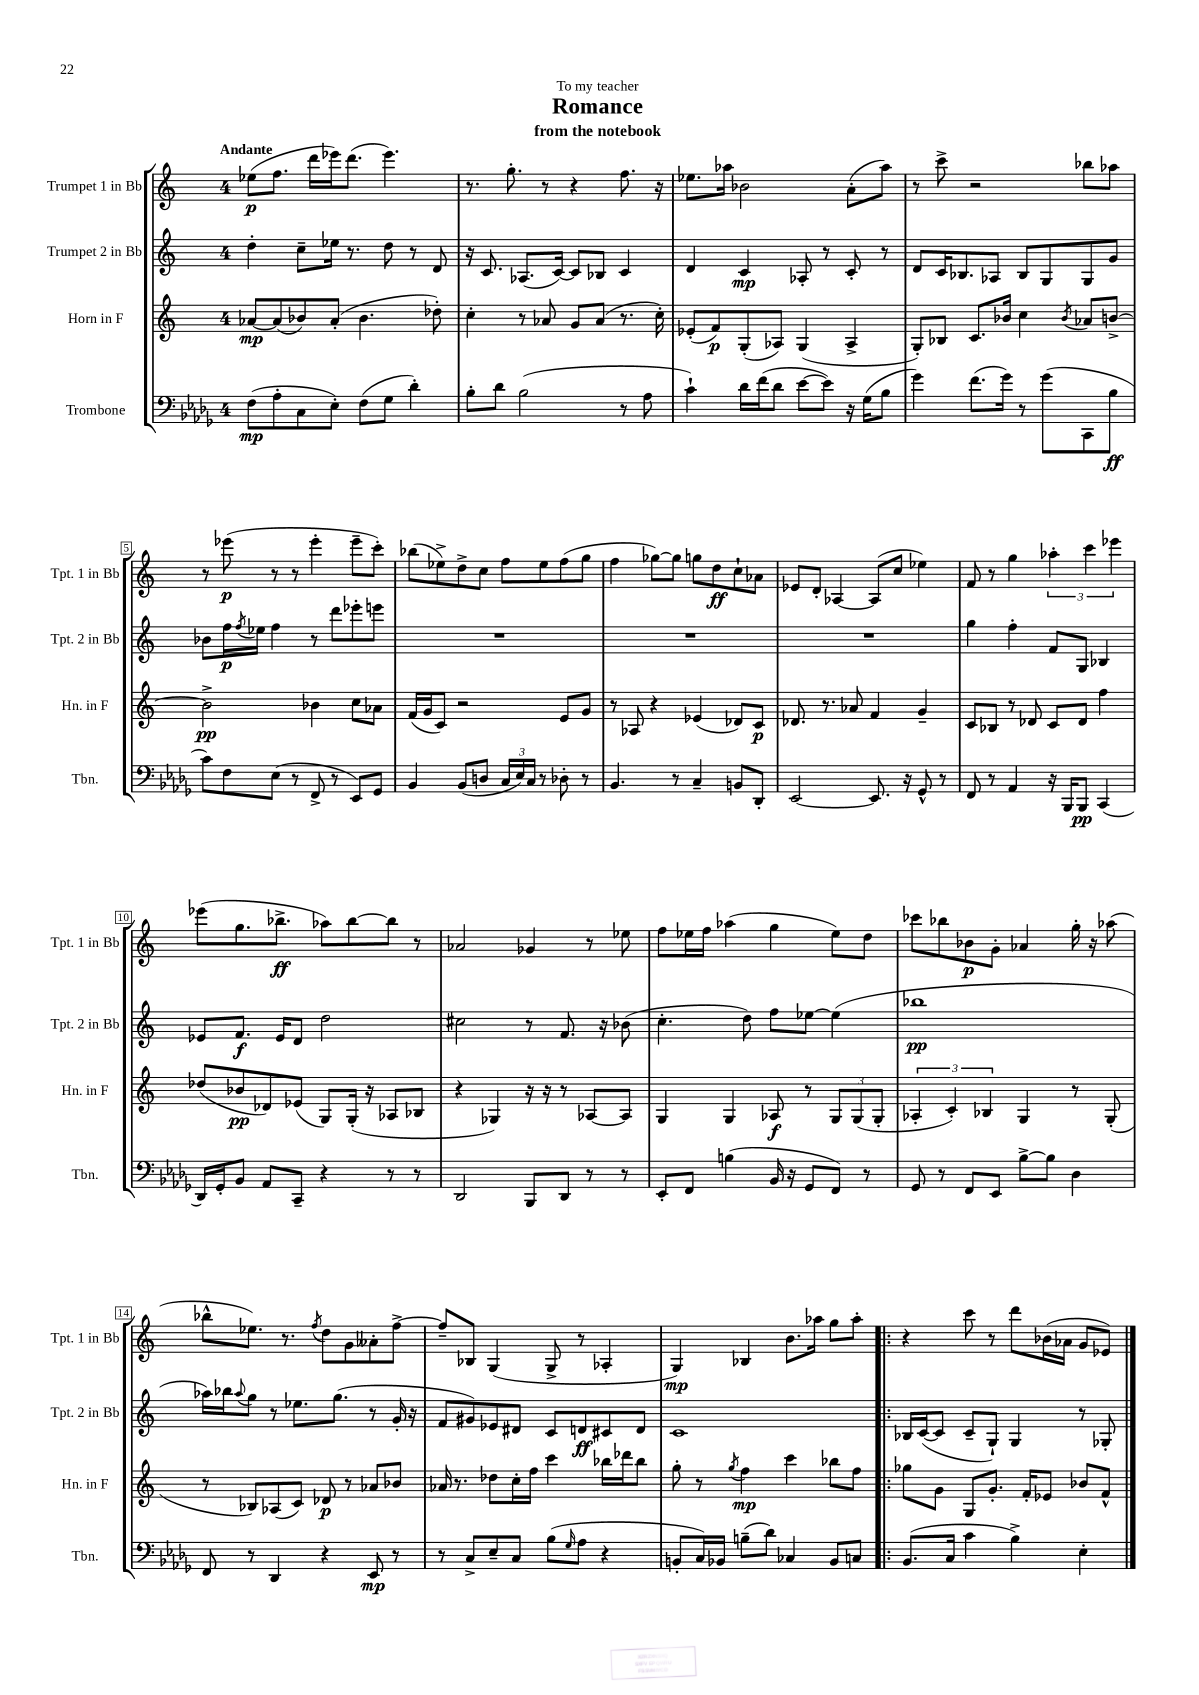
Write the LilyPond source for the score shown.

\header { title = "Romance" subtitle = "from the notebook" dedication = "To my teacher" }
<<
\new StaffGroup <<
\new Staff = "s0" \with { instrumentName = "Trumpet 1 in Bb" shortInstrumentName = "Tpt. 1 in Bb" } {
    \clef treble \key c \major \once \override Staff.TimeSignature.style = #'single-digit \time 4/4 \tempo "Andante"
    ees''8\p( f''8. d'''16 ees'''16) d'''8.( ees'''4.) |
    r8. g''8.-. r8 r4 f''8. r16 |
    ees''8. aes''16 bes'2 a'8-.( aes''8) |
    r8 c'''8-> r2 bes''8 aes''8 |
    r8 ees'''8\p( r8 r8 ees'''4-. ees'''8-- c'''8-.) |
    bes''8( ees''8->) d''8-> c''8 f''8 ees''8 f''8( g''8 |
    f''4 ges''8~) ges''8 g''8 d''8\ff c''8-! aes'8 |
    ees'8 d'8-. aes4~ aes8( c''8 ees''4) |
    f'8 r8 g''4 \tuplet 3/2 { aes''4-. c'''4 ees'''4 } |
    ees'''8( g''8. bes''8.->\ff aes''8) bes''8~ bes''8 r8 |
    aes'2 ges'4 r8 ees''8 |
    f''8 ees''16 f''16 aes''4( g''4 ees''8) d''8 |
    ces'''8 bes''8 bes'8\p g'8-. aes'4 g''16-. r16 aes''8( |
    bes''8-^ ees''8.) r8. \acciaccatura { f''8 } d''8 g'8 aeses'8-. f''8~-> |
    f''8-- bes8 g4( g8-> r8 aes4-. |
    g4\mp) bes4 b'8. aes''16 g''8 aes''8-. |
    \bar ".|:" r4 c'''8 r8 d'''8 bes'16( aes'16 g'8 ees'8) \bar "|." |
}
\new Staff = "s1" \with { instrumentName = "Trumpet 2 in Bb" shortInstrumentName = "Tpt. 2 in Bb" } {
    \clef treble \key c \major \once \override Staff.TimeSignature.style = #'single-digit \time 4/4
    d''4-. c''8-- ees''16 r8. d''8 r8 d'8 |
    r16 c'8. aes8.( c'16~) c'8 bes8 c'4 |
    d'4 c'4\mp aes8-. r8 c'8-. r8 |
    d'8 c'16 bes8. aes8 bes8 g8 g8 g'8 |
    bes'8 f''16\p \acciaccatura { f''8 } ees''16 f''4 r8 d'''8 ees'''8-. e'''8 |
    R1 |
    R1 |
    R1 |
    g''4 f''4-. f'8 g8 bes4 |
    ees'8 f'8.\f ees'16 d'8 d''2 |
    cis''2 r8 f'8. r16 bes'8( |
    c''4.-. d''8) f''8 ees''8~ ees''4( |
    bes''1\pp |
    aes''16) bes''16 \appoggiatura { aes''8 } g''8 r8 ees''8. g''8.( r8 g'16-. r16 |
    f'8 gis'8) ees'8 dis'8 c'8 d'8\ff cis'8 d'8 |
    c'1 |
    \bar ".|:" bes16 c'16~( c'8 c'8-- g8-!) g4 r8 ges8-. \bar "|." |
}
\new Staff = "s2" \with { instrumentName = "Horn in F" shortInstrumentName = "Hn. in F" } {
    \clef treble \key c \major \once \override Staff.TimeSignature.style = #'single-digit \time 4/4
    aes'8~\mp aes'8( bes'8) aes'8-.( bes'4. des''8-.) |
    c''4-. r8 aes'8 g'8 aes'8( r8. c''16-.) |
    ees'8-.( f'8\p) g8-.( aes8) g4( aes4-> |
    g8-.) bes8 c'8. bes'16 c''4 \acciaccatura { bes'8 } aes'8 b'8~-> |
    b'2->\pp bes'4 c''8 aes'8 |
    f'16( g'16 c'8) r2 e'8 g'8 |
    r8 aes8 r4 ees'4( des'8) c'8\p |
    des'8. r8. aes'8 f'4 g'4-- |
    c'8 bes8 r8 des'8 c'8 des'8 f''4 |
    des''8( bes'8\pp des'8) ees'8( g8) g16-.( r16 aes8 bes8 |
    r4 ges4) r16 r16 r8 aes8~ aes8 |
    g4 g4 aes8\f r8 \tuplet 3/2 { g8 g8( g8-. } |
    \tuplet 3/2 { aes4-. c'4-.) bes4 } g4 r8 g8-.( |
    r8 bes8) aes8( c'8) des'8\p r8 aes'8 bes'8 |
    aes'16 r8. des''8 c''16-. f''16 c'''4 bes''16 des'''16 bes''8 |
    g''8-. r8 \acciaccatura { g''8 } f''4\mp c'''4 bes''8 f''8 |
    \bar ".|:" ges''8 g'8 g8 g'8.-. f'16-. ees'8 bes'8 f'8-^ \bar "|." |
}
\new Staff = "s3" \with { instrumentName = "Trombone" shortInstrumentName = "Tbn." } {
    \clef bass \key des \major \once \override Staff.TimeSignature.style = #'single-digit \time 4/4
    f8\mp( aes8-. c8 ees8-.) f8( ges8 des'4-.) |
    bes8-. des'8 bes2( r8 aes8 |
    c'4-!) des'16 f'16( des'8 ees'8~ ees'8) r16 ges16( bes8 |
    ges'4) f'8.( ges'16) r8 ges'8( c,8 bes8\ff |
    c'8) f8 ees8( r8 f,8-> r8 ees,8) ges,8 |
    bes,4 bes,8( d8 \tuplet 3/2 { c16 ees16) c16 } r8 des8-. r8 |
    bes,4. r8 c4-- b,8 des,8-. |
    ees,2~ ees,8. r16 ges,8-^ r8 |
    f,8 r8 aes,4 r16 bes,,16 bes,,8\pp c,4( |
    des,16) ges,16-. bes,8 aes,8 c,8-- r4 r8 r8 |
    des,2 bes,,8 des,8 r8 r8 |
    ees,8-. f,8 b4( bes,16 r16 ges,8 f,8) r8 |
    ges,8 r8 f,8 ees,8 bes8~-> bes8 des4 |
    f,8 r8 des,4 r4 ees,8\mp r8 |
    r8 c8-> ees8-- c8 bes8( \grace { ges16 } aes8 r4 |
    b,8-. c16) bes,16 b8--( des'8) ces4 bes,8 c8 |
    \bar ".|:" bes,8.( c16 c'4 bes4->) ees4-. \bar "|." |
}
>>
>>
\layout { \context { \Score \override BarNumber.stencil = #(make-stencil-boxer 0.1 0.3 ly:text-interface::print) } }
